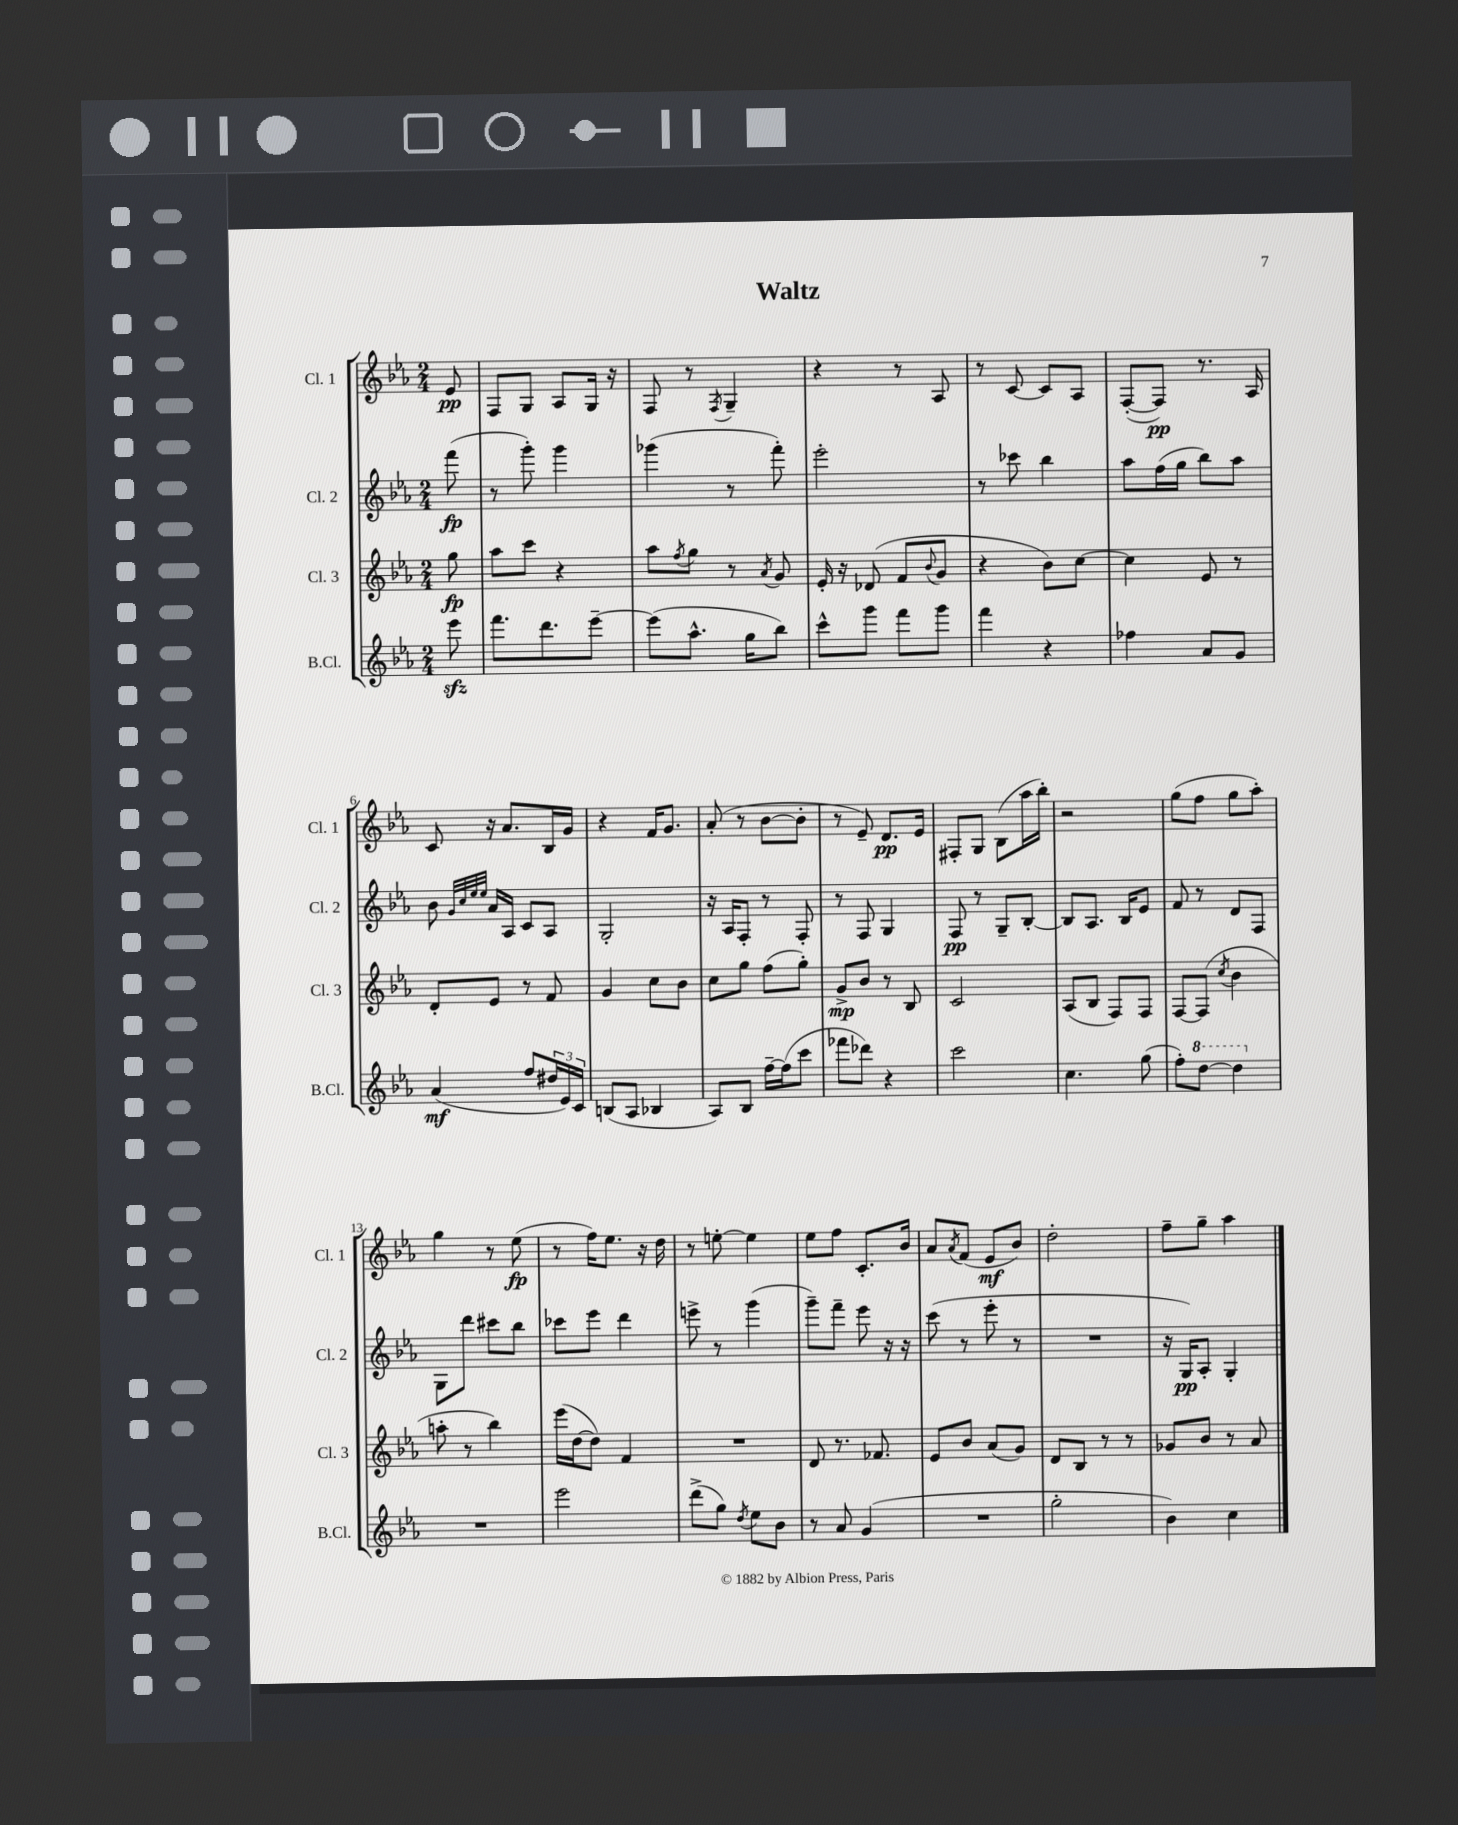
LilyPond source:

\header { title = "Waltz" }
<<
\new StaffGroup <<
\new Staff = "s0" \with { instrumentName = "Cl. 1" shortInstrumentName = "Cl. 1" } {
    \clef treble \key ees \major \numericTimeSignature \time 2/4 \partial 8
    ees'8\pp |
    f8 g8 aes8 g16 r16 |
    f8 r8 \acciaccatura { f8 } g4-- |
    r4 r8 aes8 |
    r8 c'8~ c'8 aes8 |
    f8~-.( f8\pp) r8. aes16 |
    c'8 r16 aes'8. bes16 g'16 |
    r4 f'16 g'8. |
    aes'8-.( r8 bes'8~ bes'8-. |
    r8 ees'8--) d'8.\pp ees'16 |
    fis8-. g8 bes8( aes''16 bes''16-.) |
    r2 |
    g''8( f''8 g''8 aes''8-.) |
    g''4 r8 ees''8\fp( |
    r8 f''16) ees''8. r16 d''16 |
    r8 e''8~-. e''4 |
    ees''8 f''8 c'8.-. bes'16 |
    aes'8 \acciaccatura { aes'8 } f'8( ees'8\mf bes'8) |
    d''2-. |
    f''8-- g''8-- aes''4 \bar "|." |
}
\new Staff = "s1" \with { instrumentName = "Cl. 2" shortInstrumentName = "Cl. 2" } {
    \clef treble \key ees \major \numericTimeSignature \time 2/4 \partial 8
    f'''8\fp( |
    r8 g'''8-.) g'''4 |
    ges'''4( r8 f'''8-.) |
    ees'''2-. |
    r8 ces'''8 bes''4 |
    aes''8 f''16( g''16 bes''8) aes''8 |
    bes'8 \grace { g'32 c''32 ees''32 ees''32 } aes'16 aes16 c'8 aes8 |
    g2-. |
    r16 aes16 f8-. r8 f8-. |
    r8 f8 g4 |
    f8\pp r8 g8-- bes8~-. |
    bes8 aes8. bes16 ees'8 |
    f'8 r8 d'8 f8 |
    g8 d'''8 cis'''8 bes''8 |
    ces'''8 ees'''8 d'''4 |
    e'''8-> r8 g'''4( |
    g'''8--) f'''8-- ees'''8 r16 r16 |
    c'''8( r8 ees'''8-. r8 |
    R2 |
    r16 g16\pp) aes8-. g4-. \bar "|." |
}
\new Staff = "s2" \with { instrumentName = "Cl. 3" shortInstrumentName = "Cl. 3" } {
    \clef treble \key ees \major \numericTimeSignature \time 2/4 \partial 8
    g''8\fp |
    aes''8 c'''8 r4 |
    aes''8 \acciaccatura { f''8 } g''8 r8 \acciaccatura { aes'8 } g'8 |
    ees'16-. r16 des'8( f'8 \appoggiatura { bes'8 } g'8 |
    r4 bes'8) c''8~ |
    c''4 ees'8 r8 |
    d'8-. ees'8 r8 f'8 |
    g'4 c''8 bes'8 |
    c''8 g''8 f''8( g''8-.) |
    g'8->\mp bes'8 r8 bes8 |
    c'2 |
    aes8( bes8 f8) f8 |
    f8~ f8( \acciaccatura { c''8 } bes'4 |
    a''8-. r8 bes''4) |
    ees'''16( d''16~ d''8) f'4 |
    R2 |
    d'8 r8. fes'8. |
    ees'8 bes'8 aes'8( g'8) |
    d'8 bes8 r8 r8 |
    ges'8 bes'8 r8 aes'8 \bar "|." |
}
\new Staff = "s3" \with { instrumentName = "B.Cl." shortInstrumentName = "B.Cl." } {
    \clef treble \key ees \major \numericTimeSignature \time 2/4 \partial 8
    ees'''8\sfz |
    f'''8. d'''8. ees'''8~-- |
    ees'''8( aes''8.-^ g''16 bes''8) |
    c'''8-^ g'''8 f'''8 g'''8 |
    f'''4 r4 |
    fes''4 aes'8 g'8 |
    aes'4\mf( f''8 \tuplet 3/2 { dis''16 ees'16) c'16 } |
    b8( aes8 bes4 |
    aes8) bes8 f''16~-- f''16( c'''8 |
    fes'''8 des'''8) r4 |
    c'''2 |
    c''4. g''8( |
    f''8-.) \ottava #1 d'''8~ d'''4 \ottava #0 |
    R2 |
    ees'''2 |
    d'''8->( g''8) \acciaccatura { d''8 } ees''8 bes'8 |
    r8 aes'8 g'4( |
    R2 |
    g''2-. |
    bes'4) c''4 \bar "|." |
}
>>
>>
